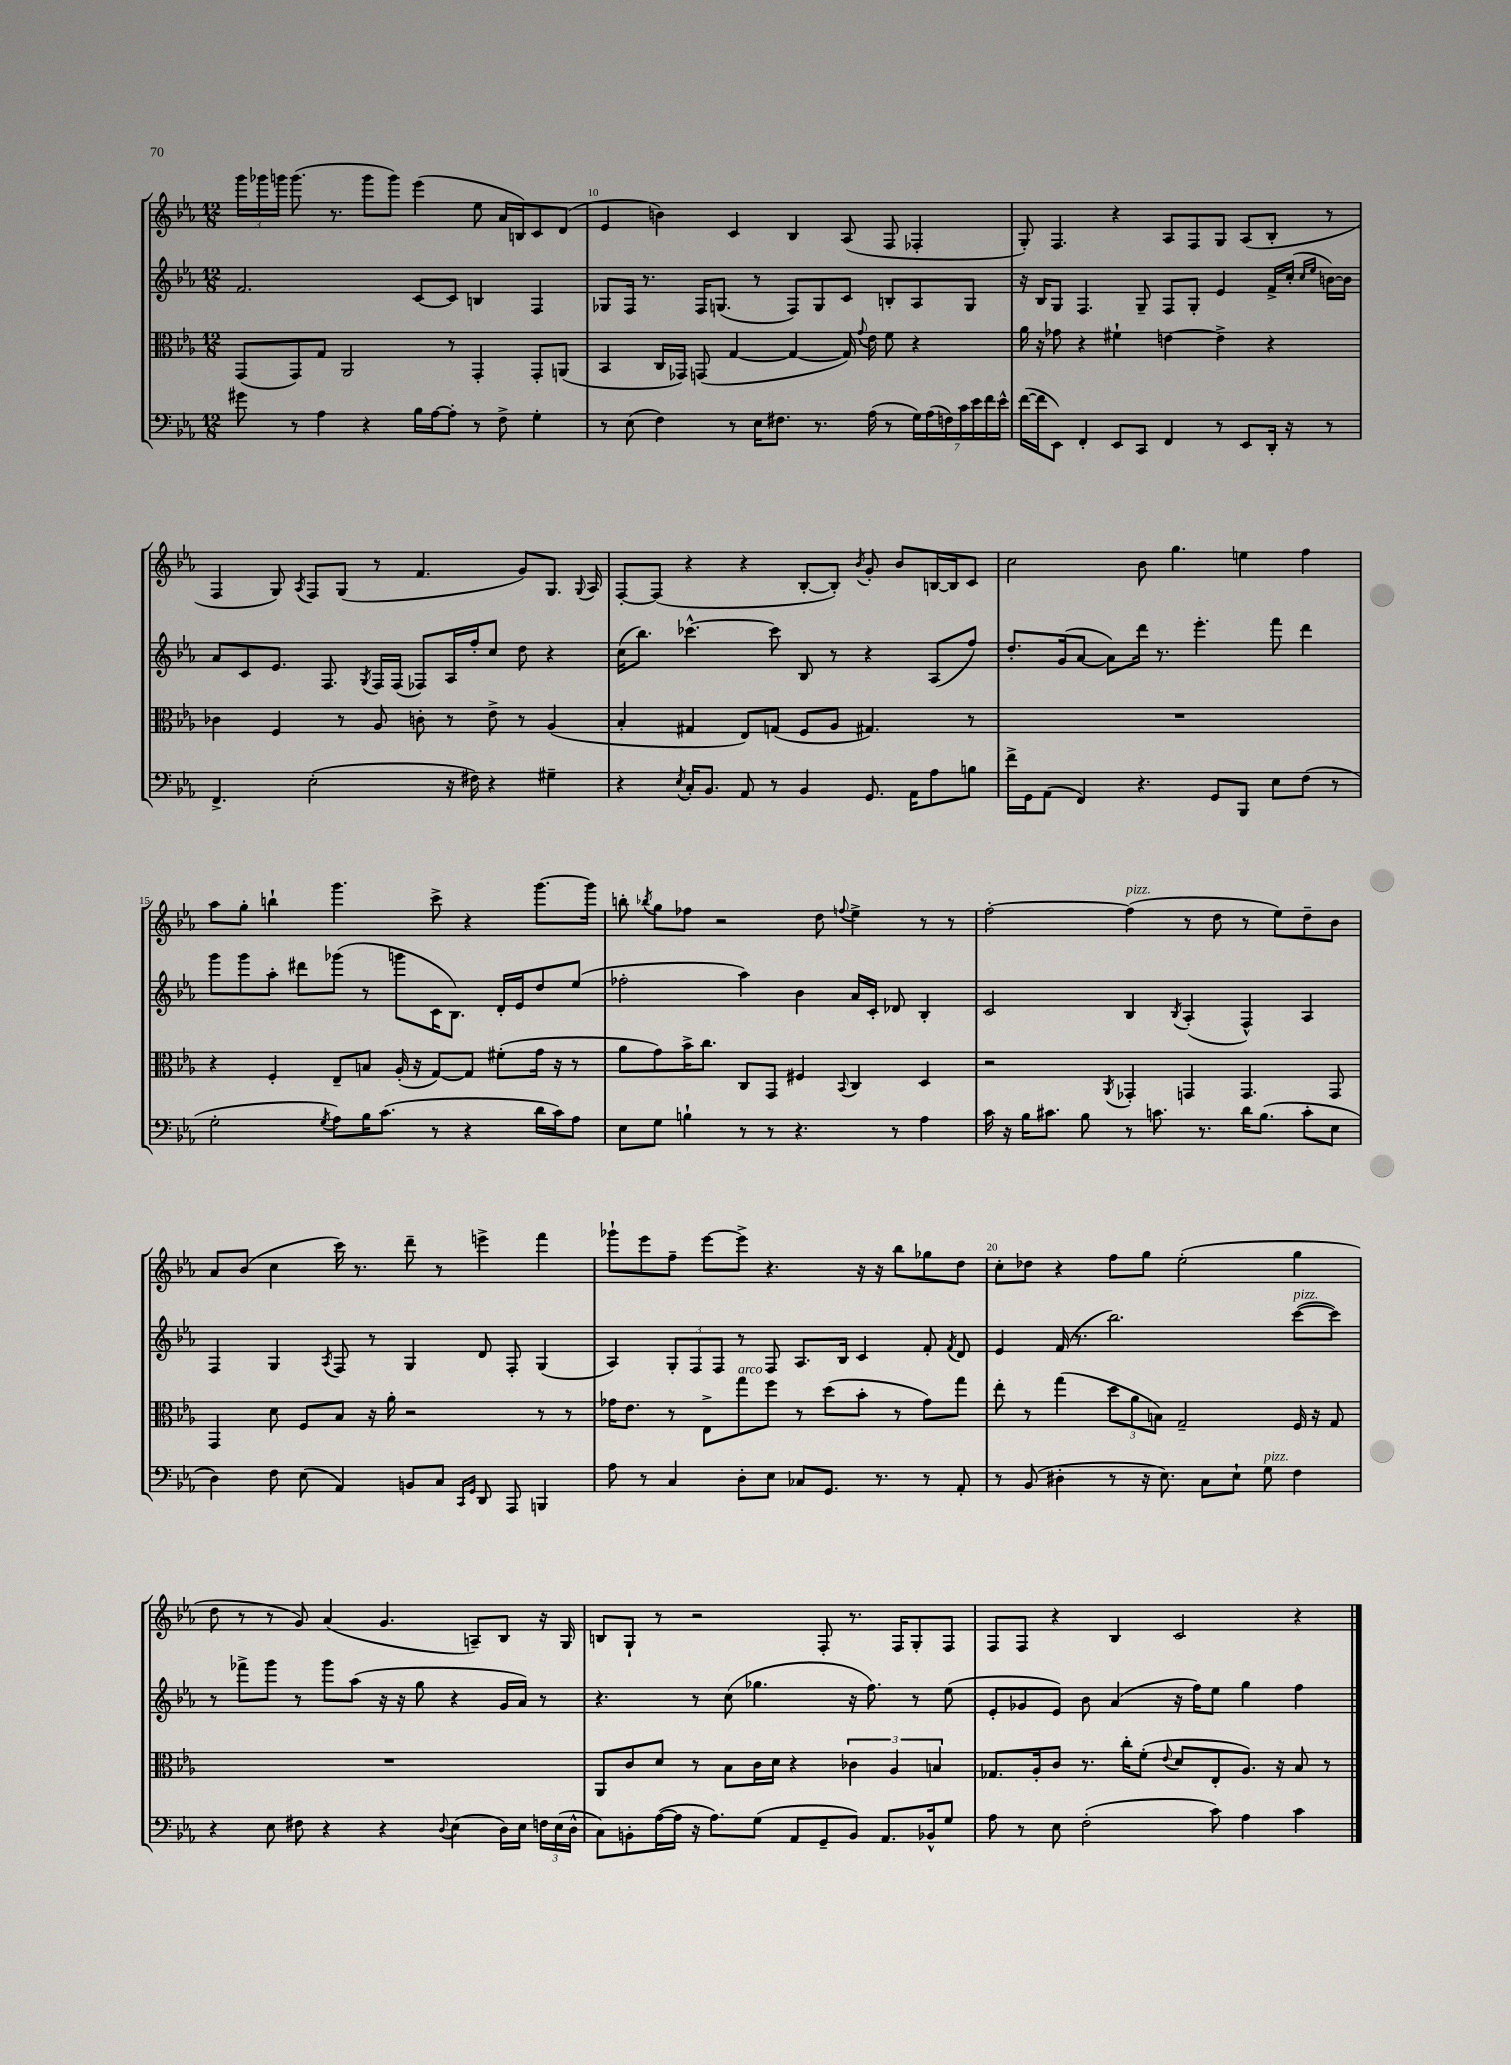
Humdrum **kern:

**kern	**kern	**kern	**kern
*staff4	*staff3	*staff2	*staff1
*clefF4	*clefC3	*clefG2	*clefG2
*k[b-e-a-]	*k[b-e-a-]	*k[b-e-a-]	*k[b-e-a-]
*M12/8	*M12/8	*M12/8	*M12/8
8g#	(8GG	2.f	24ggg
.	.	.	24ggg-
.	.	.	24ggg
8r	8GG)	.	(8.ggg
4A-	8G	.	.
.	.	.	8.r
.	2AA-	.	.
4r	.	.	8ggg
.	.	.	8ggg)
16B-	.	[8c	(4eee-
[16A-	.	.	.
8A-']	8r	8c]	.
8r	4GG'	4B	8ee-
8F^	.	.	16a-
.	.	.	16B)
4G'	8GG'	4F	8c
.	(8AA	.	(8d
=	=	=	=
8r	4BB-	8G-	4e-
(8E-	.	16F	.
.	.	8.r	.
4F)	16C	.	4b)
.	16GG-)	.	.
.	(8GG	16F	.
.	.	(8.G	.
8r	[4G	.	4c
16E-	.	8r	.
8.F#	.	.	.
.	4G_	8F)	4B-
8.r	.	8G	.
.	16G])	8c	(8A-
.	8qqg	.	.
(16A-	16e-	.	.
8r	8f	8B'	8F
28G)	4r	8A-	4F-'
(28A-	.	.	.
28F)	.	.	.
28c	.	.	.
.	.	8G	.
28e-	.	.	.
28f	.	.	.
28e-^^	.	.	.
=	=	=	=
([16f	16a-	16r	8G')
16f]	16r	16B-	.
8EE-)	8g-	8G	4.F
4FF'	4r	4.F	.
8EE-	4f#`	.	4r
8CC	.	8G~	.
4FF	[4e	8F	8A-
.	.	8G'	8F
8r	4e^]	4e-	8G
8EE-	.	.	(8A-
16DD'	4r	16f^	8B-'
16r	.	(16cc'	.
.	.	16qqcc	.
.	.	16qqee-	.
8r	.	[16b)	8r
.	.	16b]	.
=	=	=	=
4.FF^	4c-	8a-	4F
.	.	8c	.
.	4F	8.e-	8G)
.	.	.	8qA-
(2E-'	.	.	8F
.	.	8.F	.
.	8r	.	(8G
.	.	8qG	.
.	8A-	16F	8r
.	.	(16F	.
.	8c'	8F-)	4.f
16r	8r	16A-	.
16F#)	.	16ff'	.
4r	8e-^	8cc	.
.	8r	8dd	8g)
4G#~	(4A-	4r	8.G
.	.	.	8qqG
.	.	.	16A-
=	=	=	=
4r	4B-'	(16cc	[8F'
.	.	8.bb-)	.
.	.	.	(8F]
8qE-	.	.	.
16C'	4G#	[4.ccc-^^	4r
8.BB-	.	.	.
8AA-	8E-)	.	4r
8r	(8G	8ccc-]	.
4BB-	8F	8B-	[8B-'
.	8A-	8r	8B-'])
.	.	.	8qb-
8.GG	4.G#)	4r	8g'
.	.	.	8b-
16AA-	.	.	.
8A-	.	(8A-	[16B
.	.	.	16B]
8B	8r	8ff)	8c
=	=	=	=
16f^	1.r	8.dd'	2cc
16GG	.	.	.
(8AA-	.	.	.
.	.	(16g	.
4FF)	.	[8a-	.
.	.	8a-])	.
4.r	.	16ddd	8b-
.	.	8.r	.
.	.	.	4.gg
.	.	4.eee-'	.
8GG	.	.	.
8BBB-	.	.	4ee
8E-	.	8fff	.
(8F	.	4ddd	4ff
8r	.	.	.
=	=	=	=
2G'	4r	8ggg	8aa-
.	.	8ggg	8gg'
.	4F'	8aa-'	4bb`
.	.	8ddd#	.
8qG	.	.	.
8A-)	8E-~	(8ggg-	4.ggg
16B-	8B	8r	.
(8.c	.	.	.
.	(16A-'	8ggg	.
.	16r	.	.
8r	[8G)	16c	8ccc^
.	.	8.B-)	.
4r	8G]	.	4r
.	(8f#'	16d'	.
.	.	16e-	.
16d	16g	8dd	[8.ggg
16c)	16r	.	.
8A-	8r	(8ee-	.
.	.	.	16ggg]
=	=	=	=
8E-	8a-	2ff-'	8bb'
.	.	.	8qbb-
8G	8g)	.	8gg
4B`	16b-^	.	8ff-
.	8.cc	.	.
.	.	.	2r
8r	8C	4aa-)	.
8r	8GG	.	.
4.r	4F#	4b-	.
.	.	.	8dd
.	8qqBB-	.	8qqff
.	4C	16a-	4ee-^
.	.	16c'	.
8r	.	8d-	.
4A-	4D	4B-'	8r
.	.	.	8r
=	=	=	=
16c	2r	2c	[2ff'
16r	.	.	.
16B-	.	.	.
8.c#	.	.	.
8B-	.	.	.
.	8qAA-	.	.
8r	4GG-'	4B-	(4ff]
8.c	.	.	.
.	.	8qB-	.
.	4GG	(4A-'	8r
8.r	.	.	.
.	.	.	8dd
16d	4.GG	4F^^)	8r
(8.B-	.	.	.
.	.	.	8ee-)
8c'	.	4A-	8dd~
8E-	8GG	.	8b-
=	=	=	=
4D)	4GG	4F	8a-
.	.	.	(8b-
8F	8d	4G	4cc
(8E-	8F	.	.
.	.	8qA-	.
4AA-)	8B-	8F	16ccc)
.	.	.	8.r
.	16r	8r	.
.	16a-'	.	.
8BB	2r	4G	8ddd~
8C	.	.	8r
16qqCC	.	.	.
16qqGG	.	.	.
8DD	.	8d	4eee^
8AAA-	.	8F'	.
4BBB	8r	(4G	4fff
.	8r	.	.
=	=	=	=
8A-	16g-	4A-)	8ggg-`
.	8.e-	.	.
8r	.	.	8eee-
4C	8r	12G'	8ff~
.	.	12F	.
.	8E-^	.	[8eee-
.	.	12F	.
8D'	8gg	8r	8eee-^]
8E-	8ff	8F	4.r
8C-	8r	8.A-	.
8.GG	(8dd	.	.
.	.	16B-	.
.	8b-'	4c	16r
8.r	.	.	16r
.	8r	.	8bb-
8r	8g-)	8f'	8gg-
.	.	8qf	.
8AA-'	8gg	8d	8dd
=	=	=	=
8r	8ee-'	4e-	8cc'
(8BB-	8r	.	8dd-
4D#'	(4gg	(16f	4r
.	.	8.r	.
8r	12dd	2.bb-)	8ff
.	12a-	.	.
16r	.	.	8gg
.	12B)	.	.
8.E-)	.	.	.
.	2G~	.	(2ee-'
8C	.	.	.
8E-`	.	.	.
8G	.	.	.
4F	16F	([8ccc	4gg
.	16r	.	.
.	8G	8ccc])	.
=	=	=	=
4r	1.r	8r	8dd
.	.	8fff-^	8r
8E-	.	8ggg	8r
8F#	.	8r	8g)
4r	.	8ggg	(4a-
.	.	(8aa-	.
4r	.	16r	4.g
.	.	16r	.
.	.	8gg	.
8qqD	.	.	.
(4E-	.	4r	.
.	.	.	8A~)
16D)	.	16g	8B-
16E-	.	16a-)	.
24F	.	8r	16r
(24E-	.	.	.
.	.	.	16G
24D^^	.	.	.
=	=	=	=
8C)	8AA-	4.r	8B
8BB'	8c	.	8G`
([16A-	8d	.	8r
16A-]	.	.	.
16r	8r	8r	2r
8.A-)	.	.	.
.	8B-	(8cc	.
(8G	16c	4.gg-	.
.	16d	.	.
8AA-	4r	.	.
8GG~	.	.	8F'
8BB)	6c-	16r	8.r
.	.	8.ff)	.
8.AA-	.	.	.
.	6A-	.	.
.	.	.	16F
.	.	8r	8G'
16BB-^^	.	.	.
.	6B	.	.
8G	.	(8ee-	8F
=	=	=	=
8A-	8.G-	8e-'	8F
8r	.	8g-	8F
.	16A-'	.	.
8E-	8c	8e-)	4r
(2F'	8.r	8b-	.
.	.	(4a-	4B-
.	16cc'	.	.
.	(8f'	.	.
.	8qqe-	.	.
.	8d	16r	2c
.	.	16ff)	.
8c)	8E-'	8ee-	.
4A-	8.A-)	4gg	.
.	16r	.	.
4c	8B-	4ff	4r
.	8r	.	.
==	==	==	==
*-	*-	*-	*-
